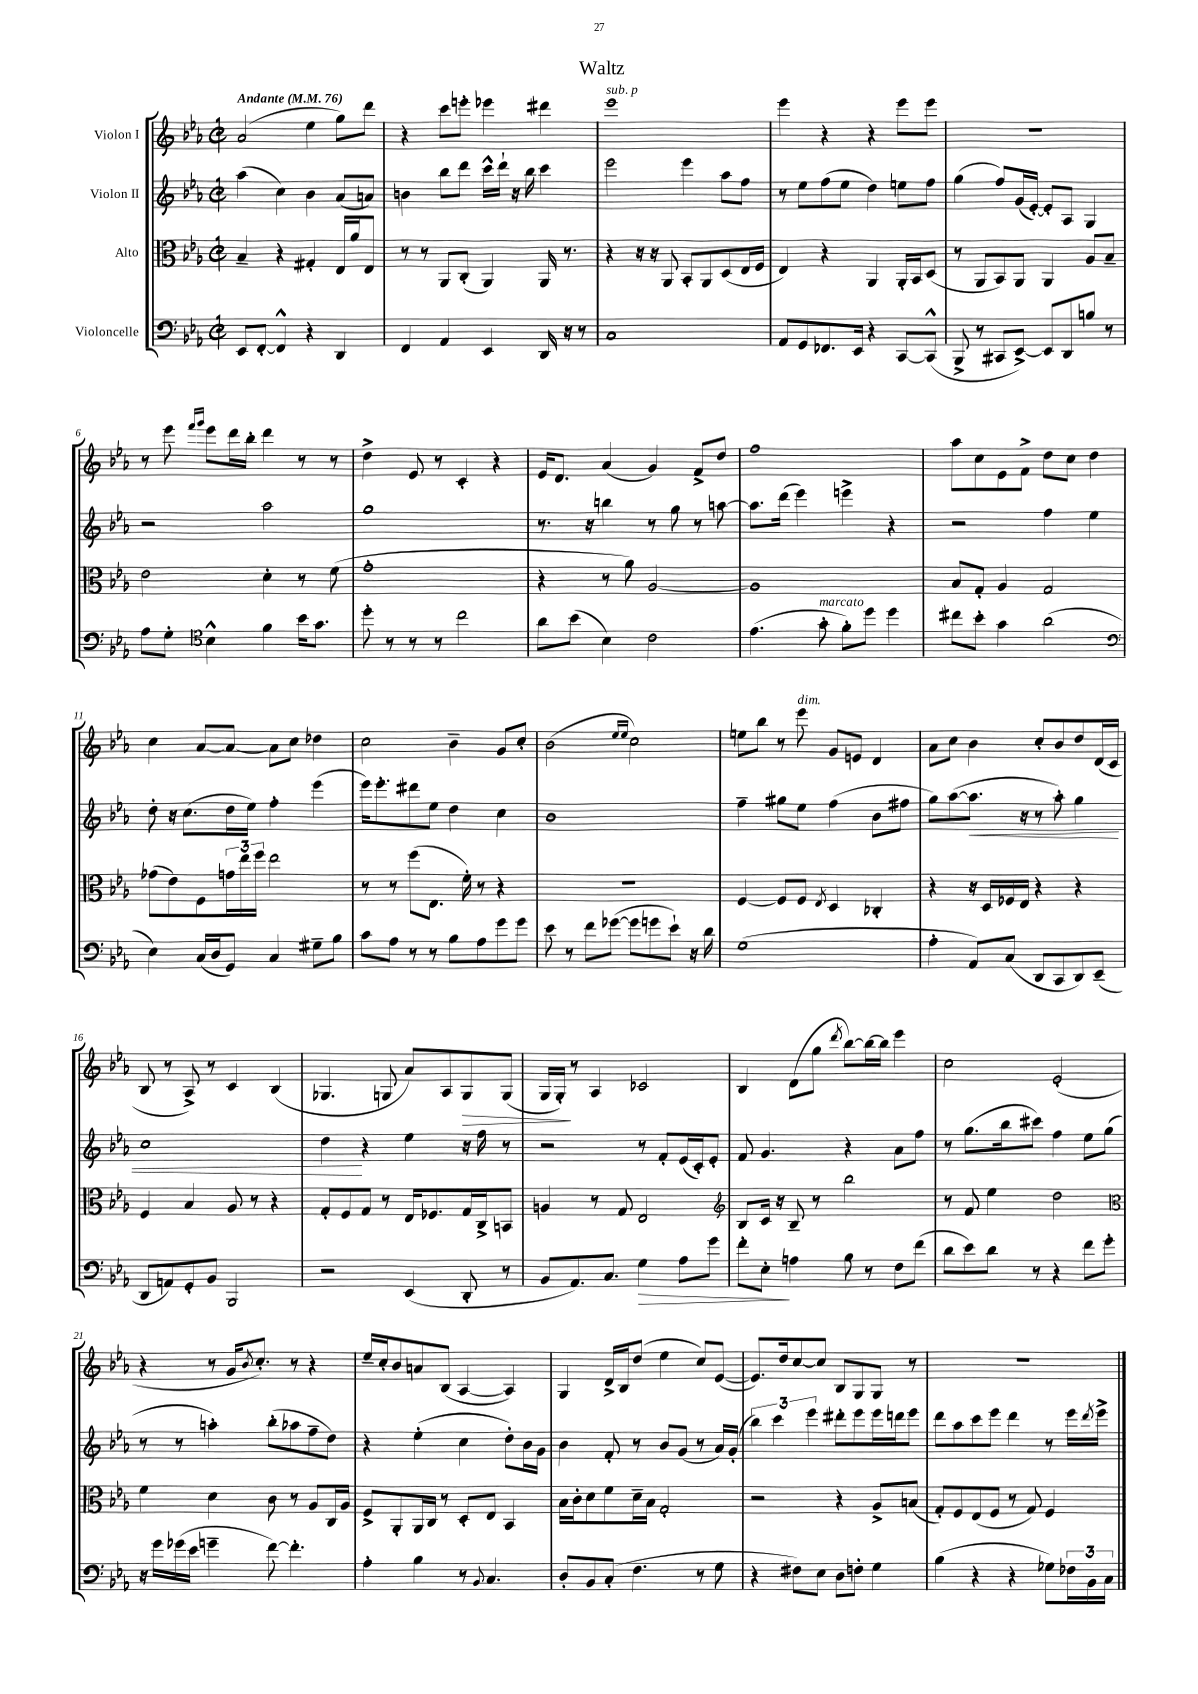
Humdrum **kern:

**kern	**kern	**kern	**kern
*staff4	*staff3	*staff2	*staff1
*clefF4	*clefC3	*clefG2	*clefG2
*k[b-e-a-]	*k[b-e-a-]	*k[b-e-a-]	*k[b-e-a-]
*M2/2	*M2/2	*M2/2	*M2/2
*met(c|)	*met(c|)	*met(c|)	*met(c|)
*MM76	*MM76	*MM76	*MM76
8EE-	4B-~	(4aa-	(2a-
[8FF'	.	.	.
4FF^^]	4r	4cc)	.
4r	4G#'	4b-	4ee-
4DD	16E-	(8a-	8gg)
.	16a-	.	.
.	8E-	8a)	8ddd
=	=	=	=
4FF	8r	4b	4r
.	8r	.	.
4AA-	8AA-	8bb-	8ccc
.	(8C'	8ddd	8eee'
4EE-	4AA-)	16ccc^^	4eee-
.	.	16ddd`	.
.	.	16r	.
.	.	16bb-	.
16DD	16AA-	4ccc	4ddd#
16r	8.r	.	.
8r	.	.	.
=	=	=	=
1C	4r	2eee-	1eee-
.	16r	.	.
.	16r	.	.
.	8AA-	.	.
.	8BB-'	4eee-	.
.	8AA-	.	.
.	(8D	8aa-	.
.	16E-	8ff	.
.	16F	.	.
=	=	=	=
8AA-	4E-)	8r	4eee-
8GG	.	8ee-	.
8.FF-	4r	(8ff	4r
.	.	8ee-	.
16EE-	.	.	.
4r	4AA-	4dd)	4r
[8CC	16AA-'	8ee	8eee-
.	16BB-	.	.
(8CC^^]	(8D	8ff	8eee-
=	=	=	=
8BBB-^	8r	(4gg	1r
8r	8AA-	.	.
8CC#	8BB-)	8ff)	.
[8EE-^)	8AA-	(16g	.
.	.	[16e-')	.
8EE-]	4AA-	8e-']	.
8DD	.	8A-	.
8B	8A-	4G	.
8r	8B-~	.	.
=	=	=	=
8A-	2e-	2r	8r
8G'	.	.	8eee-
*clefC4	*	*	*
.	.	.	16qqfff
.	.	.	16qqggg
4B-^^	.	.	8eee-
.	.	.	16ddd
.	.	.	16bb-'
4f	4d'	2aa-	4ddd
16b-	8r	.	8r
8.g	.	.	.
.	(8f	.	8r
=	=	=	=
8dd'	1g'	1gg	4dd^
8r	.	.	.
8r	.	.	8e-
8r	.	.	8r
2cc	.	.	4c'
.	.	.	4r
=	=	=	=
8a-	4r	8.r	16e-
.	.	.	8.d
(8b-	.	.	.
.	.	16r	.
4B-)	8r	4bb	(4a-
.	8a-)	.	.
2c	[2A-	8r	4g)
.	.	8gg	.
.	.	8r	8f^
.	.	[8aa	8dd
=	=	=	=
(4.e-	1A-]	8.aa]	1ff
.	.	(16ddd	.
.	.	4eee-)	.
8g'	.	.	.
8f')	.	4eee^	.
8dd	.	.	.
4dd	.	4r	.
=	=	=	=
8cc#	8B-	2r	8aa-
8b-'	8G'	.	8cc
4g	4A-	.	8e-
.	.	.	8f^
(2a-	2G	4ff	8dd
.	.	.	8cc
.	.	4ee-	4dd
=	=	=	=
*clefF4	*	*	*
4E-)	(8g-	8dd'	4cc
.	8e-)	16r	.
.	.	(8.cc	.
(16C	8F	.	[8a-
16D	.	.	.
8GG)	24g	16dd	8a-_
.	24ee-	.	.
.	.	16ee-)	.
.	24ff	.	.
4C	2ee-	4ff'	8a-]
.	.	.	8cc
8G#~	.	(4eee-	4dd-
8B-	.	.	.
=	=	=	=
8c	8r	16eee-)	2cc
.	.	8.eee-'	.
8A-	8r	.	.
8r	(8ff	8ddd#	.
8r	8.E-	8ee-	.
8B-	.	4dd	4b-~
.	16f')	.	.
8A-	8r	.	.
8g	4r	4cc	8g
8g	.	.	8cc'
=	=	=	=
8e-	1r	1b-	(2b-
8r	.	.	.
8f	.	.	.
([8g-	.	.	.
.	.	.	16qqee-
.	.	.	16qqee-
8g-]	.	.	2cc)
8g	.	.	.
8e-`)	.	.	.
16r	.	.	.
16d	.	.	.
=	=	=	=
(1G	[4F	4ff~	8ee
.	.	.	8bb-
.	8F]	8gg#	8r
.	8F	8ee-	8eee-
.	8qE-	.	.
.	4D	(4ff	8g
.	.	.	8e
.	4C-'	8b-	4d
.	.	8ff#	.
=	=	=	=
4A-'	4r	8gg)	8a-
.	.	([8aa-	8cc
8AA-)	16r	8.aa-]	4b-
.	16D	.	.
(8C	16F-	.	.
.	16E-	16r	.
8DD	4r	8r	8cc'
8CC	.	8aa-')	8b-
8DD)	4r	4gg	8dd
(8EE-~	.	.	(16d
.	.	.	16c
=	=	=	=
8DD	4F	1cc	8B-
8AA)	.	.	8r
8GG'	4B-	.	8A-^)
8BB-	.	.	8r
2BBB-	8A-	.	4c
.	8r	.	.
.	4r	.	(4B-
=	=	=	=
2r	8G'	4dd	4.G-
.	8F	.	.
.	8G	4r	.
.	8r	.	8G
(4EE-	16E-	4ee-	8a-)
.	8.F-	.	.
.	.	.	8A-
8DD'	16G	16r	8G
.	16C^	16ff	.
8r	8BB	8r	(8G
=	=	=	=
8BB-	4A	2r	16G
.	.	.	16G')
8.AA-)	.	.	8r
.	8r	.	4A-
8.C	.	.	.
.	8G	.	.
4G	2E-	8r	2c-
.	.	8f'	.
8A-	.	(16e-	.
.	.	16c')	.
8g	.	8e-'	.
=	=	=	=
*	*clefG2	*	*
8f'	8B-	8f	4B-
8E-'	16c	4.g	.
.	16r	.	.
4A	8B-~	.	(8d
.	8r	.	8gg
.	.	.	8qddd
8B-	2bb-	4r	[8bb-)
8r	.	.	16bb-_
.	.	.	16bb-]
8F	.	8a-	4eee-
(8f	.	8ff	.
=	=	=	=
8d	8r	8r	2cc
8e-)	8f	(8.gg	.
8d	4ee-	.	.
.	.	16bb-	.
8r	.	8ccc#)	.
4r	2dd	4ff	(2e-'
8f	.	8ee-	.
8g'	.	(8gg	.
=	=	=	=
*	*clefC3	*	*
16r	4f	8r	4r
16g	.	.	.
(16g-	.	8r	.
16e-	.	.	.
4g~	4d	4aa')	8r
.	.	.	16g
.	.	.	8qb-
.	.	.	8.cc')
[8f)	8c	(8bb-'	.
4.f']	8r	8aa-	8r
.	8A-	8ff~	4r
.	16C	8dd)	.
.	16A-	.	.
=	=	=	=
4A-'	8F^	4r	16ee-~
.	.	.	16cc'
.	8AA-'	.	8b-
4B-	16AA-	(4ee-'	8a
.	16C	.	.
.	8r	.	(8B-
8r	8D'	4cc	[4A-
8qqBB-	.	.	.
4.C	8E-	.	.
.	4BB-	8dd')	4A-])
.	.	16b-	.
.	.	16g	.
=	=	=	=
8D'	16B-	4b-	4G
.	16c'	.	.
8BB-	8d	.	.
(8C'	8f	8f'	16d^
.	.	.	16B-
4.F	16d~	8r	(8dd
.	16B-	.	.
.	2G'	8b-	4ee-
.	.	(8g	.
8r	.	8r	8cc)
8G	.	16a-)	([8e-
.	.	(16g'	.
=	=	=	=
4r	2r	6bb-)	8.e-])
.	.	6ccc	.
.	.	.	16dd
8F#)	.	.	[8cc
.	.	6eee-	.
8E-	.	.	8cc]
8D	4r	8ddd#'	8B-
8F'	.	8eee-	8G
4G	8A-^	16eee-	8G
.	.	16ddd	.
.	(8B	8eee-	8r
=	=	=	=
(4B-	8G')	8ddd	1r
.	8F	8aa-	.
4r	(8E-	8ccc	.
.	8F	8eee-	.
4r	8r	4ddd	.
.	8G)	.	.
8G-)	4F	8r	.
24F-	.	16eee-	.
24BB-	.	.	.
.	.	8qddd	.
.	.	16eee-^	.
24C	.	.	.
==	==	==	==
*-	*-	*-	*-
